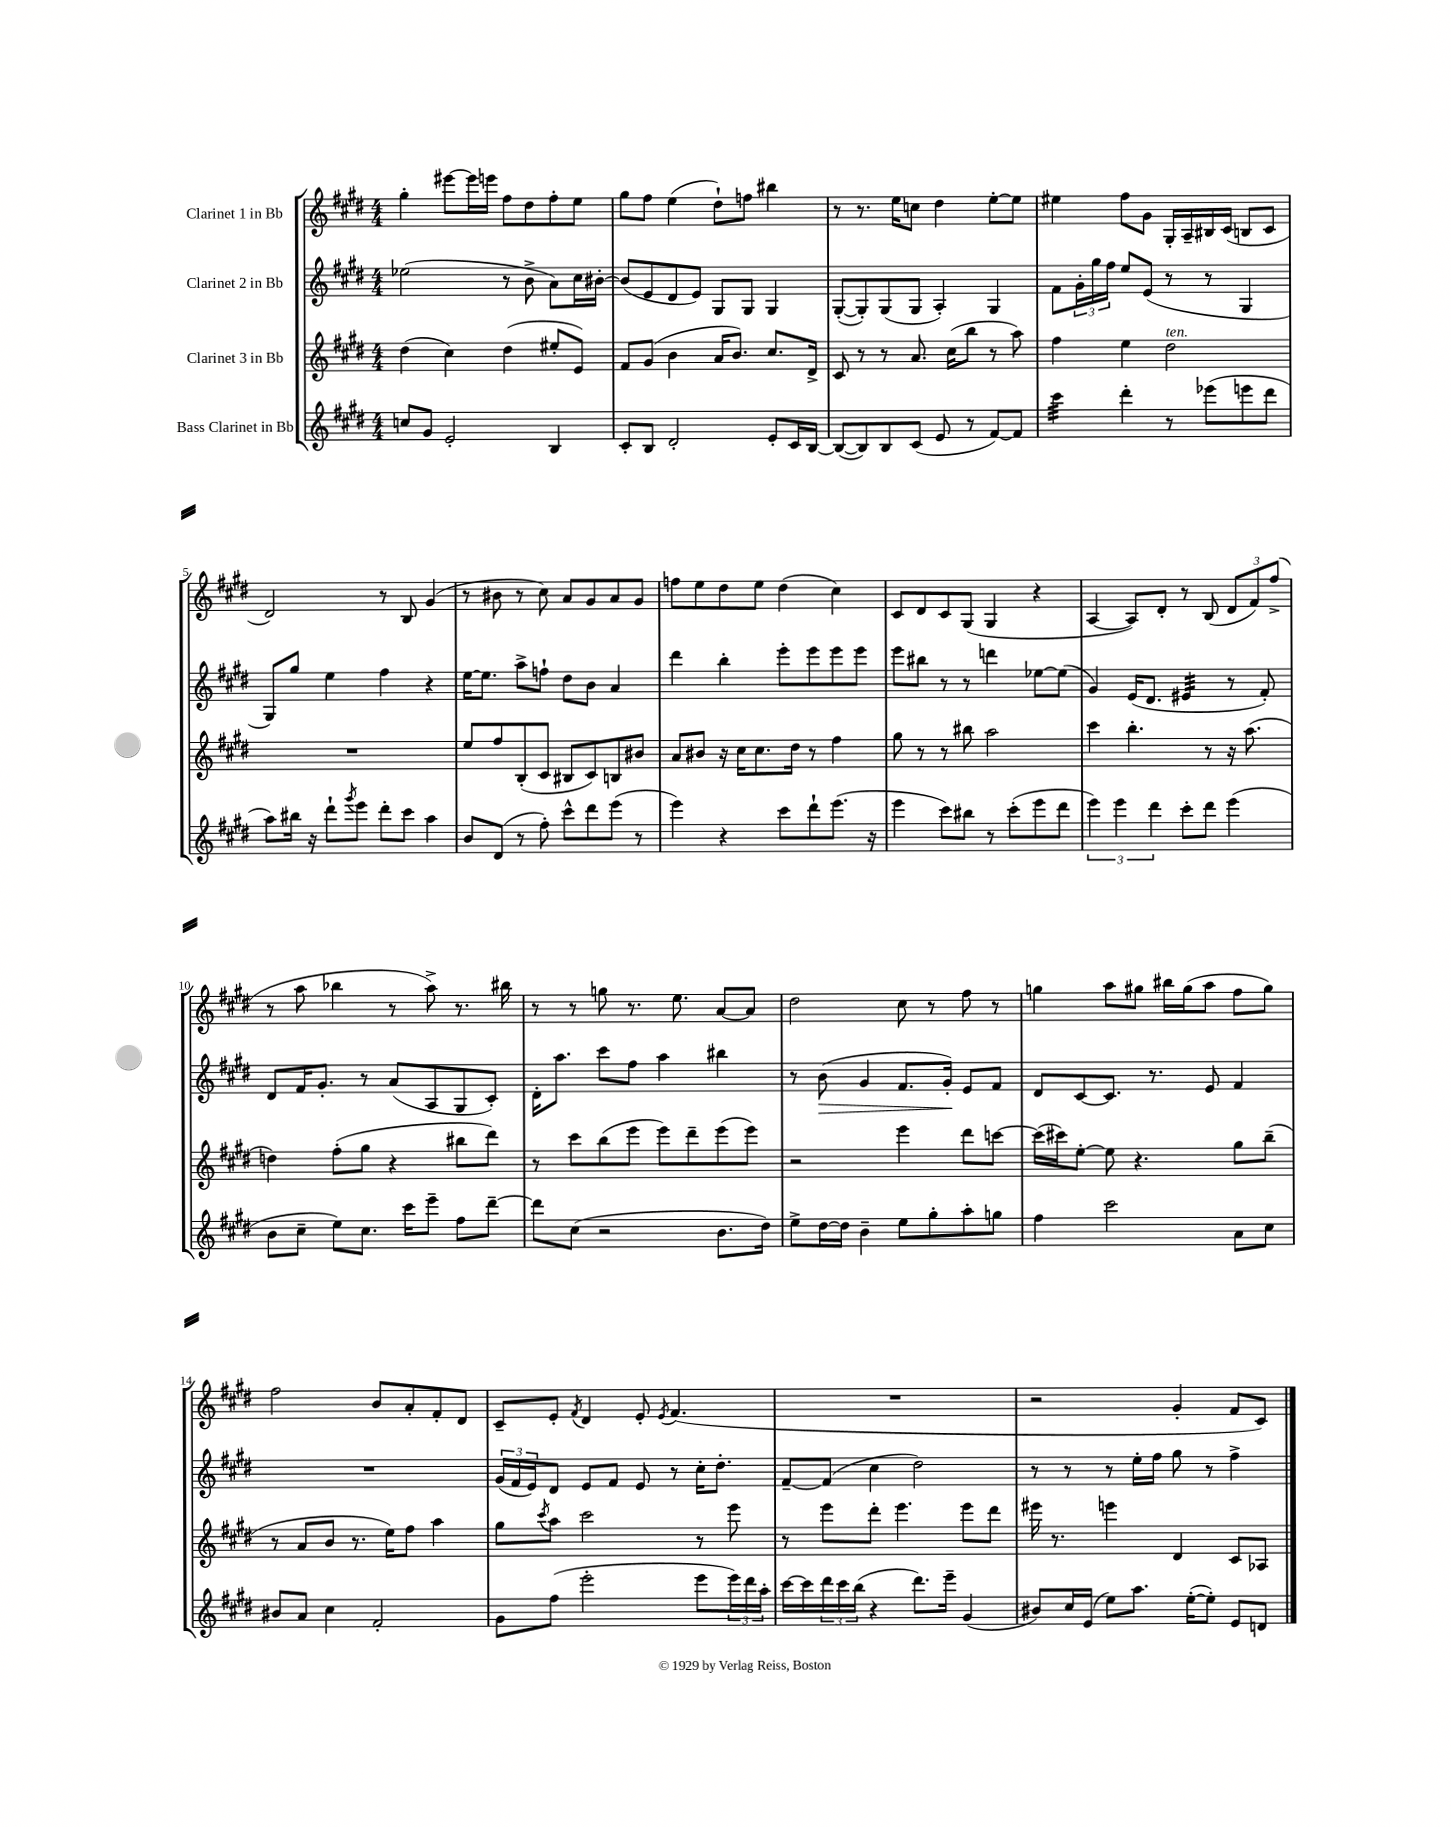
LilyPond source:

<<
\new StaffGroup <<
\new Staff = "s0" \with { instrumentName = "Clarinet 1 in Bb" } {
    \clef treble \key e \major \numericTimeSignature \time 4/4
    gis''4-. eis'''8~ eis'''16 e'''16 fis''8 dis''8 fis''8-. e''8 |
    gis''8 fis''8 e''4( dis''8-!) f''8 bis''4 |
    r8 r8. e''16 c''8 dis''4 e''8~-. e''8 |
    eis''4 fis''8 gis'8 gis16-. a16-- bis16 cis'16( b8 cis'8 |
    dis'2) r8 b8 gis'4( |
    r8 bis'8 r8 cis''8) a'8 gis'8 a'8 gis'8 |
    f''8 e''8 dis''8 e''8 dis''4( cis''4) |
    cis'8 dis'8 cis'8 gis8( gis4 r4 |
    a4~ a8) dis'8-. r8 b8( \tuplet 3/2 { dis'8 fis'8) fis''8->( } |
    r8 a''8 bes''4 r8 a''8->) r8. bis''16 |
    r8 r8 g''8 r8. e''8. a'8~ a'8 |
    dis''2 cis''8 r8 fis''8 r8 |
    g''4 a''8 gis''8 bis''16 gis''16( a''8 fis''8 gis''8) |
    fis''2 b'8 a'8-. fis'8-. dis'8 |
    cis'8-- e'8-. \acciaccatura { fis'8 } dis'4 e'8-. \acciaccatura { e'8 } fis'4.( |
    R1 |
    r2 gis'4-. fis'8 cis'8) \bar "|." |
}
\new Staff = "s1" \with { instrumentName = "Clarinet 2 in Bb" } {
    \clef treble \key e \major \numericTimeSignature \time 4/4
    ees''2( r8 b'8-> a'8) cis''16 bis'16~-. |
    bis'8( e'8 dis'8 e'8) gis8 gis8 gis4 |
    gis8~-.( gis8-.) gis8( gis8 a4-.) gis4 |
    fis'8 \tuplet 3/2 { gis'16-. gis''16 fis''16 } e''8 e'8( r8 r8 gis4 |
    gis8) gis''8 e''4 fis''4 r4 |
    e''16~ e''8. a''8-> f''8-! dis''8 b'8 a'4 |
    dis'''4 b''4-. e'''8-. e'''8 e'''8 e'''8 |
    e'''8 bis''8 r8 r8 d'''4 ees''8~ ees''8( |
    gis'4) e'16( dis'8. eis'4:32 r8 fis'8-.) |
    dis'8 fis'16 gis'8.-. r8 a'8( a8 gis8 cis'8-.) |
    dis'16-. a''8. cis'''8 fis''8 a''4 bis''4 |
    r8 b'8\>( gis'4 fis'8. gis'16-.\!) e'8 fis'8 |
    dis'8 cis'8~ cis'8. r8. e'8 fis'4 |
    R1 |
    \tuplet 3/2 { gis'16( fis'16 e'16) } dis'8 e'8 fis'8 e'8 r8 cis''16-. dis''8.-. |
    fis'8~-- fis'8( cis''4 dis''2) |
    r8 r8 r8 e''16-. fis''16 gis''8 r8 fis''4-> \bar "|." |
}
\new Staff = "s2" \with { instrumentName = "Clarinet 3 in Bb" } {
    \clef treble \key e \major \numericTimeSignature \time 4/4
    dis''4( cis''4) dis''4( eis''8-. e'8) |
    fis'8 gis'8( b'4 a'16 b'8.) cis''8. dis'16-> |
    cis'8 r8 r8 a'8. cis''16( b''8 r8 a''8) |
    fis''4 e''4 dis''2^\markup { \italic "ten." } |
    R1 |
    e''8 fis''8 b8-.( cis'8 bis8 cis'8) b8 bis'8 |
    a'8 bis'8 r16 cis''16 cis''8. dis''16 r8 fis''4 |
    gis''8 r8 r8 bis''8 a''2 |
    cis'''4 b''4.-. r8 r16 a''8.( |
    d''4) fis''8-.( gis''8 r4 bis''8 dis'''8) |
    r8 cis'''8 b''8( e'''8 e'''8) dis'''8-- e'''8( e'''8) |
    r2 e'''4 dis'''8 c'''8~ |
    c'''16( cis'''16) e''8~-. e''8 r4. gis''8 b''8--( |
    r8 a'8 b'8 r8. e''16) fis''8 a''4 |
    gis''8 \acciaccatura { cis'''8 } a''8 cis'''2 r8 e'''8 |
    r8 e'''8 dis'''8-. e'''4. e'''8 dis'''8 |
    eis'''16 r8. e'''4 dis'4 cis'8 aes8 \bar "|." |
}
\new Staff = "s3" \with { instrumentName = "Bass Clarinet in Bb" } {
    \clef treble \key e \major \numericTimeSignature \time 4/4
    c''8 gis'8 e'2-. b4 |
    cis'8-. b8 dis'2-. e'8-. cis'16 b16~ |
    b8~( b8) b8 cis'8( e'8 r8 fis'8~) fis'8 |
    cis'''4:32 dis'''4-. r8 ees'''8( e'''8 dis'''8 |
    a''8) bis''16 r16 dis'''8-! \acciaccatura { gis'''8 } e'''8 dis'''8-. cis'''8 a''4 |
    b'8 dis'8( r8 fis''8-.) cis'''8-^ dis'''8 e'''8( r8 |
    e'''4) r4 cis'''8 dis'''8-! e'''8.( r16 |
    e'''4 cis'''8) bis''8 r8 cis'''8-.( e'''8 dis'''8 |
    \tuplet 3/2 { e'''4) e'''4 dis'''4 } cis'''8-. dis'''8 e'''4( |
    b'8 cis''8-- e''8) cis''8. cis'''16 e'''8-- fis''8 dis'''8~-- |
    dis'''8 cis''8( r2 b'8. dis''16) |
    e''8-> dis''16~ dis''16 b'4-- e''8 gis''8-. a''8-. g''8 |
    fis''4 cis'''2 a'8 cis''8 |
    bis'8 a'8 cis''4 fis'2-. |
    gis'8 fis''8( e'''2-. e'''8 \tuplet 3/2 { e'''16) dis'''16 a''16-. } |
    cis'''16~ cis'''16 \tuplet 3/2 { dis'''16 cis'''16 b''16( } r4 dis'''8.) e'''16-- gis'4( |
    bis'8) cis''16 e'16( e''8) a''8. e''16~-.( e''8-.) e'8 d'8 \bar "|." |
}
>>
>>
